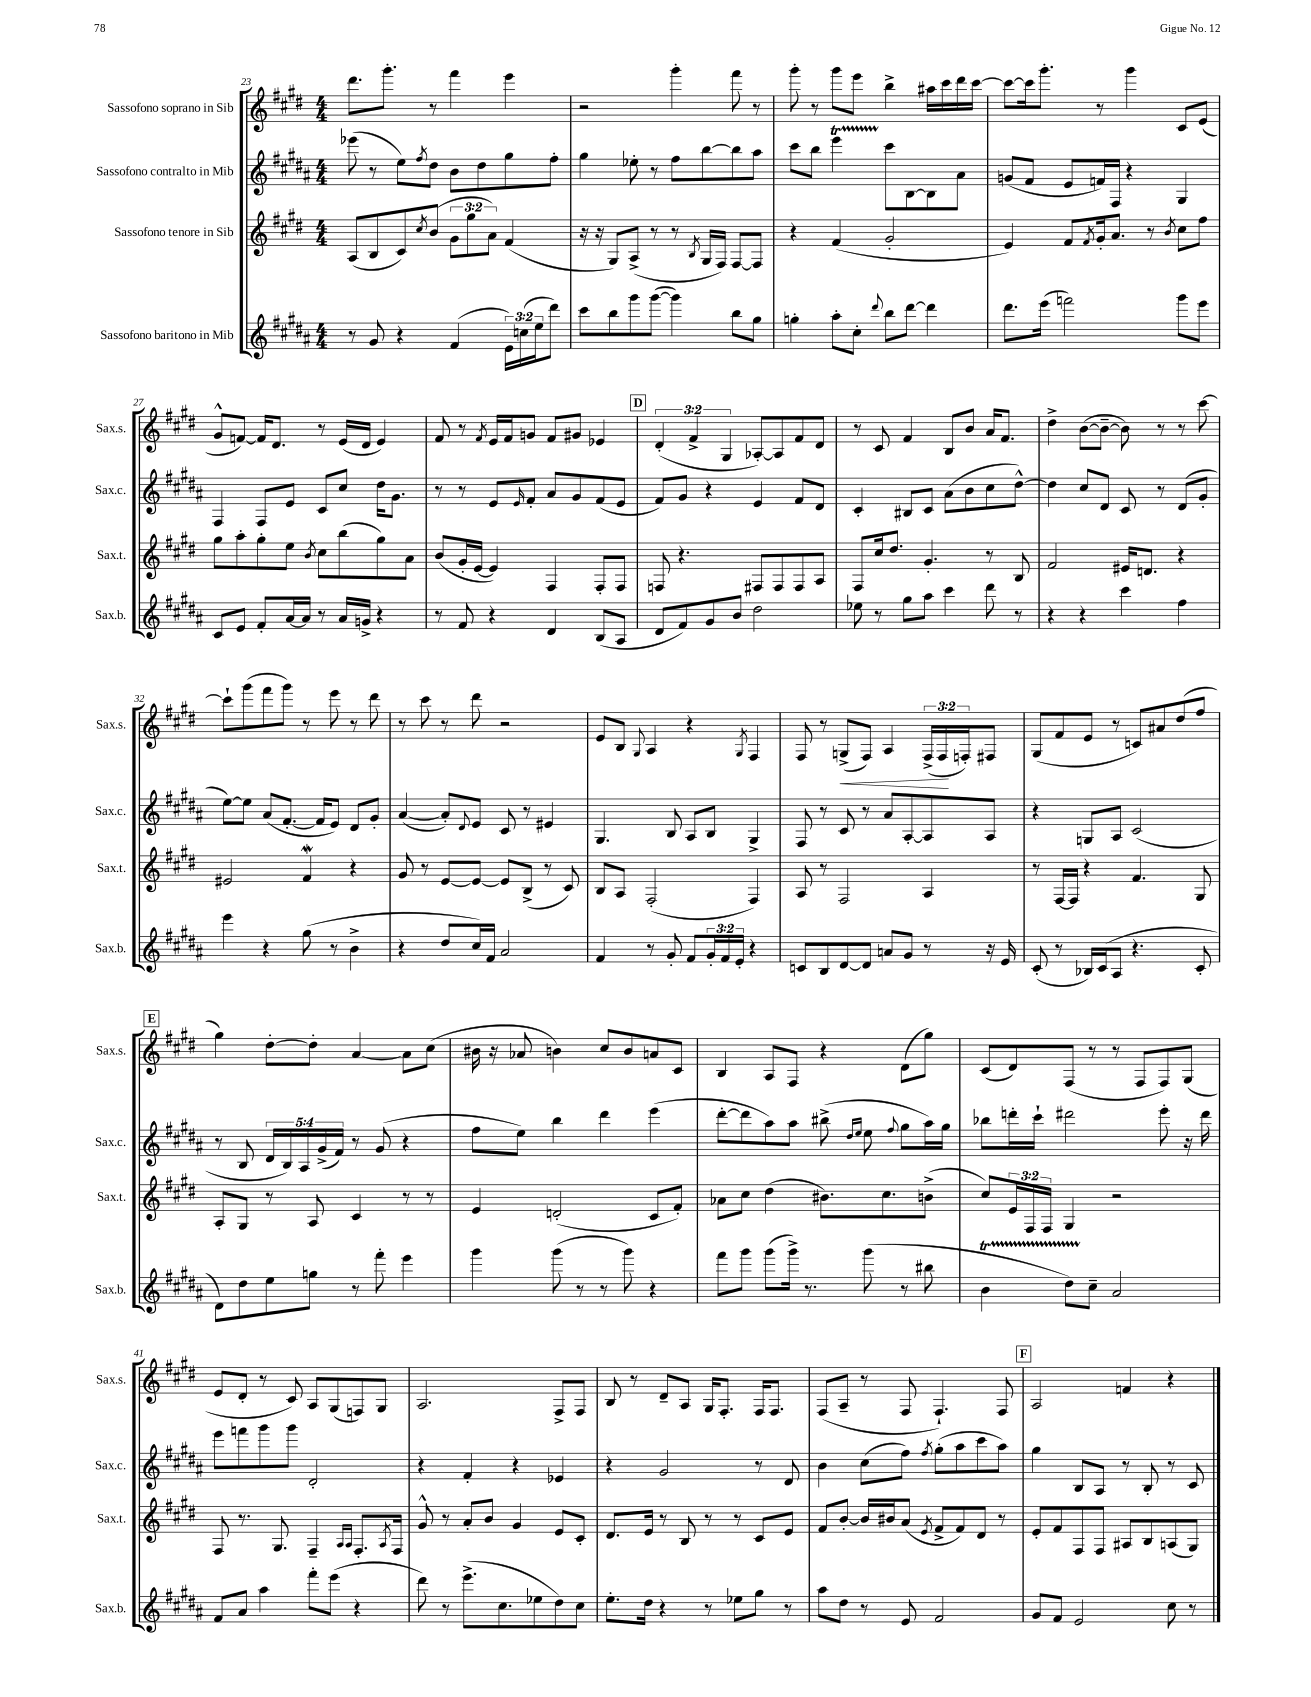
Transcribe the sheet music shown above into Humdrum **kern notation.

**kern	**kern	**kern	**kern
*staff4	*staff3	*staff2	*staff1
*clefG2	*clefG2	*clefG2	*clefG2
*k[f#c#g#d#a#]	*k[f#c#g#d#]	*k[f#c#g#d#a#]	*k[f#c#g#d#]
*M4/4	*M4/4	*M4/4	*M4/4
8r	(8A	(8eee-	8.ddd#
8g#	8B	8r	.
.	.	.	8.ggg#'
4r	8c#)	8ee)	.
.	8qcc#	8qff#	.
.	(8b	8dd#	8r
(4f#	12g#	8b	4fff#
.	12gg#	.	.
.	.	8dd#	.
.	12a)	.	.
24e)	(4f#	8gg#	4eee
(24cc	.	.	.
24ee	.	.	.
8ddd#)	.	8ff#'	.
=	=	=	=
8ccc#	16r	4gg#	2r
.	16r	.	.
8bb	8G#)	.	.
8ggg#	(8A^	8ee-'	.
([8ggg#	8r	8r	.
4ggg#])	8r	8ff#	4ggg#'
.	8qB	.	.
.	16G#	[8bb	.
.	16F#)	.	.
8bb	[8F#	8bb]	8fff#
8gg#	8F#]	8aa#	8r
=	=	=	=
4gg'	4r	8ccc#	8ggg#'
.	.	8bb	8r
8aa#'	(4f#	4eee	8ggg#
8cc#'	.	.	8eee
8qqddd#	.	.	.
8bb	2g#'	8ccc#	4bb^
[8ddd#	.	[8B	.
4ddd#]	.	8B]	16aa#
.	.	.	16ccc#
.	.	8a#	16ddd#
.	.	.	[16ccc#
=	=	=	=
8.ddd#	4e)	(8g	8ccc#_
.	.	8f#	16ccc#]
(16eee	.	.	8.ggg#'
2fff)	8f#	8e	.
.	8qf#	.	.
.	16g#'	16f)	8r
.	8.a	16F#	.
.	.	4r	4ggg#
.	8r	.	.
.	8qb	.	.
8ggg#	8cc#	4G#	8c#
8eee	8ff#	.	(8e
=	=	=	=
8c#	8gg#	4F#	8g#^^
8e	8aa'	.	[8f)
8f#'	8gg#'	8F#	16f]
.	.	.	8.d#
[16a#	8ee	8e	.
16a#]	.	.	.
.	8qb	.	.
8r	8cc#	8c#	8r
16a#	(8bb	8cc#	(16e
16g^	.	.	16d#
4r	8gg#)	16dd#	4e)
.	.	8.g#	.
.	8a	.	.
=	=	=	=
8r	(8b	8r	8f#
8f#	16g#'	8r	8r
.	[16e	.	.
.	.	.	8qf#
4r	4e])	8e	16e
.	.	.	16f#
.	.	16qqe	.
.	.	8f#'	8g
4d#	4F#	8a#	8f#
.	.	8g#	8g#
(8B	8F#'	(8f#	4e-
8A#	8F#	8e	.
=	=	=	=
8d#	8F	8f#)	(6d#'
8f#)	4.r	8g#	.
.	.	.	6f#^
8g#	.	4r	.
.	.	.	6G#
8b	.	.	.
2dd#	8F#	4e	[8A-')
.	8F#	.	8A-]
.	8F#	8f#	8f#
.	8A	8d#	8d#
=	=	=	=
8ee-	8F#	4c#'	8r
8r	16cc#	.	8c#
.	8.dd#	.	.
8gg#	.	8B#	4f#
8aa#	4.g#'	8c#	.
4ccc#	.	(8a#	8B
.	.	8b	8b
8ddd#	8r	8cc#	16a
.	.	.	8.f#
8r	8B	[8dd#^^)	.
=	=	=	=
4r	2f#	4dd#]	4dd#^
4r	.	8cc#	([8b
.	.	8d#	8b~_
4ccc#	16e#	8c#	8b])
.	8.d	.	.
.	.	8r	8r
4ff#	4r	(8d#	8r
.	.	8g#'	[8ccc#
=	=	=	=
4eee	2e#	[8ee)	8ccc#`]
.	.	8ee]	(8ggg#
4r	.	(8a#	8fff#
.	.	[8.f#'	8ggg#)
(8gg#	4f#	.	8r
.	.	16f#]	.
8r	.	8e)	8eee
4b^	4r	8d#	8r
.	.	8g#'	8ddd#
=	=	=	=
4r	8g#	([4a#	8r
.	8r	.	8ccc#
8dd#	[8e	8a#'])	8r
.	.	8qqd#	.
16cc#)	8e_	8e	8ddd#
16f#	.	.	.
2a#	8e]	8c#	2r
.	(8B^	8r	.
.	8r	4e#	.
.	8c#)	.	.
=	=	=	=
4f#	8B	4.G#	8e
.	8A	.	8B
.	.	.	8qqG#
8r	(2F#'	.	4A
8g#'	.	8B	.
8f#	.	8A#	4r
24g#'	.	8B	.
24f#	.	.	.
24e'	.	.	.
.	.	.	8qG#
4r	4F#)	4G#^	4F#
=	=	=	=
8c	8A	8F#	8F#
8B	8r	8r	8r
[8d#	2F#	8c#	(8G^
8d#]	.	8r	8F#)
8a	.	8a#	4A
8g#	.	[8A#'	.
8r	4A	8A#]	(24F#^
.	.	.	24F#
.	.	.	24F')
16r	.	8A#	8F#
16e	.	.	.
=	=	=	=
(8c#'	8r	4r	(8G#
8r	[16F#	.	8f#
.	16F#]	.	.
16B-)	4r	8G	8e
(16c#	.	.	.
8A#	.	8A#	8r
4.r	4.f#	(2c#	8c)
.	.	.	8a#
.	.	.	(8dd#
8c#'	8G#	.	8ff#
=	=	=	=
8d#)	8A'	8r	4gg#)
8dd#	8G#	8B	.
8ee	8r	20d#	[8dd#'
.	.	20B)	.
.	.	20A#	.
8gg	8A	.	8dd#']
.	.	(20g#^	.
.	.	20f#)	.
8r	4c#	8r	[4a
8fff#'	.	(8g#	.
4eee	8r	4r	8a]
.	8r	.	(8cc#
=	=	=	=
4ggg#	4e	8ff#	16b#
.	.	.	16r
.	.	8ee)	8a-
(8ggg#	(2d'	4bb	4b)
8r	.	.	.
8r	.	4ddd#	8cc#
8ggg#)	.	.	8b
4r	8c#	(4eee	8a
.	8f#')	.	8c#
=	=	=	=
8fff#	8a-	[8ddd#'	4B
8ggg#	8cc#	8ddd#]	.
(8ggg#	(4dd#	8aa#)	8A
16ggg#^)	.	8aa#	8F#
8.r	.	.	.
.	8.b#)	(8bb#^	4r
.	.	16qqdd#	.
.	.	16qqee	.
(8ggg#	.	8ee	.
.	8.cc#	.	.
.	.	8qqff#	.
8r	.	8gg#	(8d#
8bb#	(8b^	16aa#)	8gg#)
.	.	16gg#	.
=	=	=	=
4b	8cc#)	8bb-	(8c#
.	24e	16ddd'	8d#)
.	24F#	.	.
.	.	16ccc#`	.
.	24F#	.	.
8dd#)	4G#	2ddd#	(8F#
8cc#~	.	.	8r
2a#	2r	.	8r
.	.	.	8F#
.	.	8eee'	8F#)
.	.	16r	(8G#
.	.	16ddd#	.
=	=	=	=
8f#	8F#	8eee	8e
8a#	8.r	8fff	8d#'
4aa#	.	8ggg#	8r
.	8.G#	.	.
.	.	8ggg#	8c#)
8fff#'	4F#~	2d#'	8A
(8eee	.	.	(8G#
.	16qqA	.	.
.	16qqA	.	.
4r	8.F#'	.	8F)
.	.	.	8G#
.	8qA	.	.
.	16F#	.	.
=	=	=	=
8ddd#)	8g#^^	4r	2.A
8r	8r	.	.
(8.eee^	8a'	4f#'	.
.	8b	.	.
8.cc#	.	.	.
.	4g#	4r	.
8ee-	.	.	.
8dd#)	8e	4e-	8F#^
8cc#	8c#'	.	8F#
=	=	=	=
8.ee'	8.d#	4r	8B
.	.	.	8r
16dd#	16e	.	.
4r	8r	2g#	8d#~
.	8B	.	8A
8r	8r	.	16G#
.	.	.	8.F#'
8ee-	8r	.	.
8gg#	8c#	8r	16F#
.	.	.	8.F#
8r	8e	8d#	.
=	=	=	=
8aa#	8f#	4b	(8F#
8dd#	[8b'	.	8A~
8r	16b]	(8cc#	8r
.	16b#	.	.
8e	(8a	8ff#)	8F#
.	8qe	8qff#	.
2f#	8f#^	(8gg#'	4.F#`)
.	8f#)	8aa#	.
.	8d#	8ccc#	.
.	8r	8aa#)	8F#
=	=	=	=
8g#	8e'	4gg#	2A
8f#	8f#	.	.
2e	8F#	8B	.
.	8F#	8A#	.
.	8A#	8r	4f
.	8B	8B'	.
8cc#	(8A	8r	4r
8r	8G#)	8c#	.
==	==	==	==
*-	*-	*-	*-
